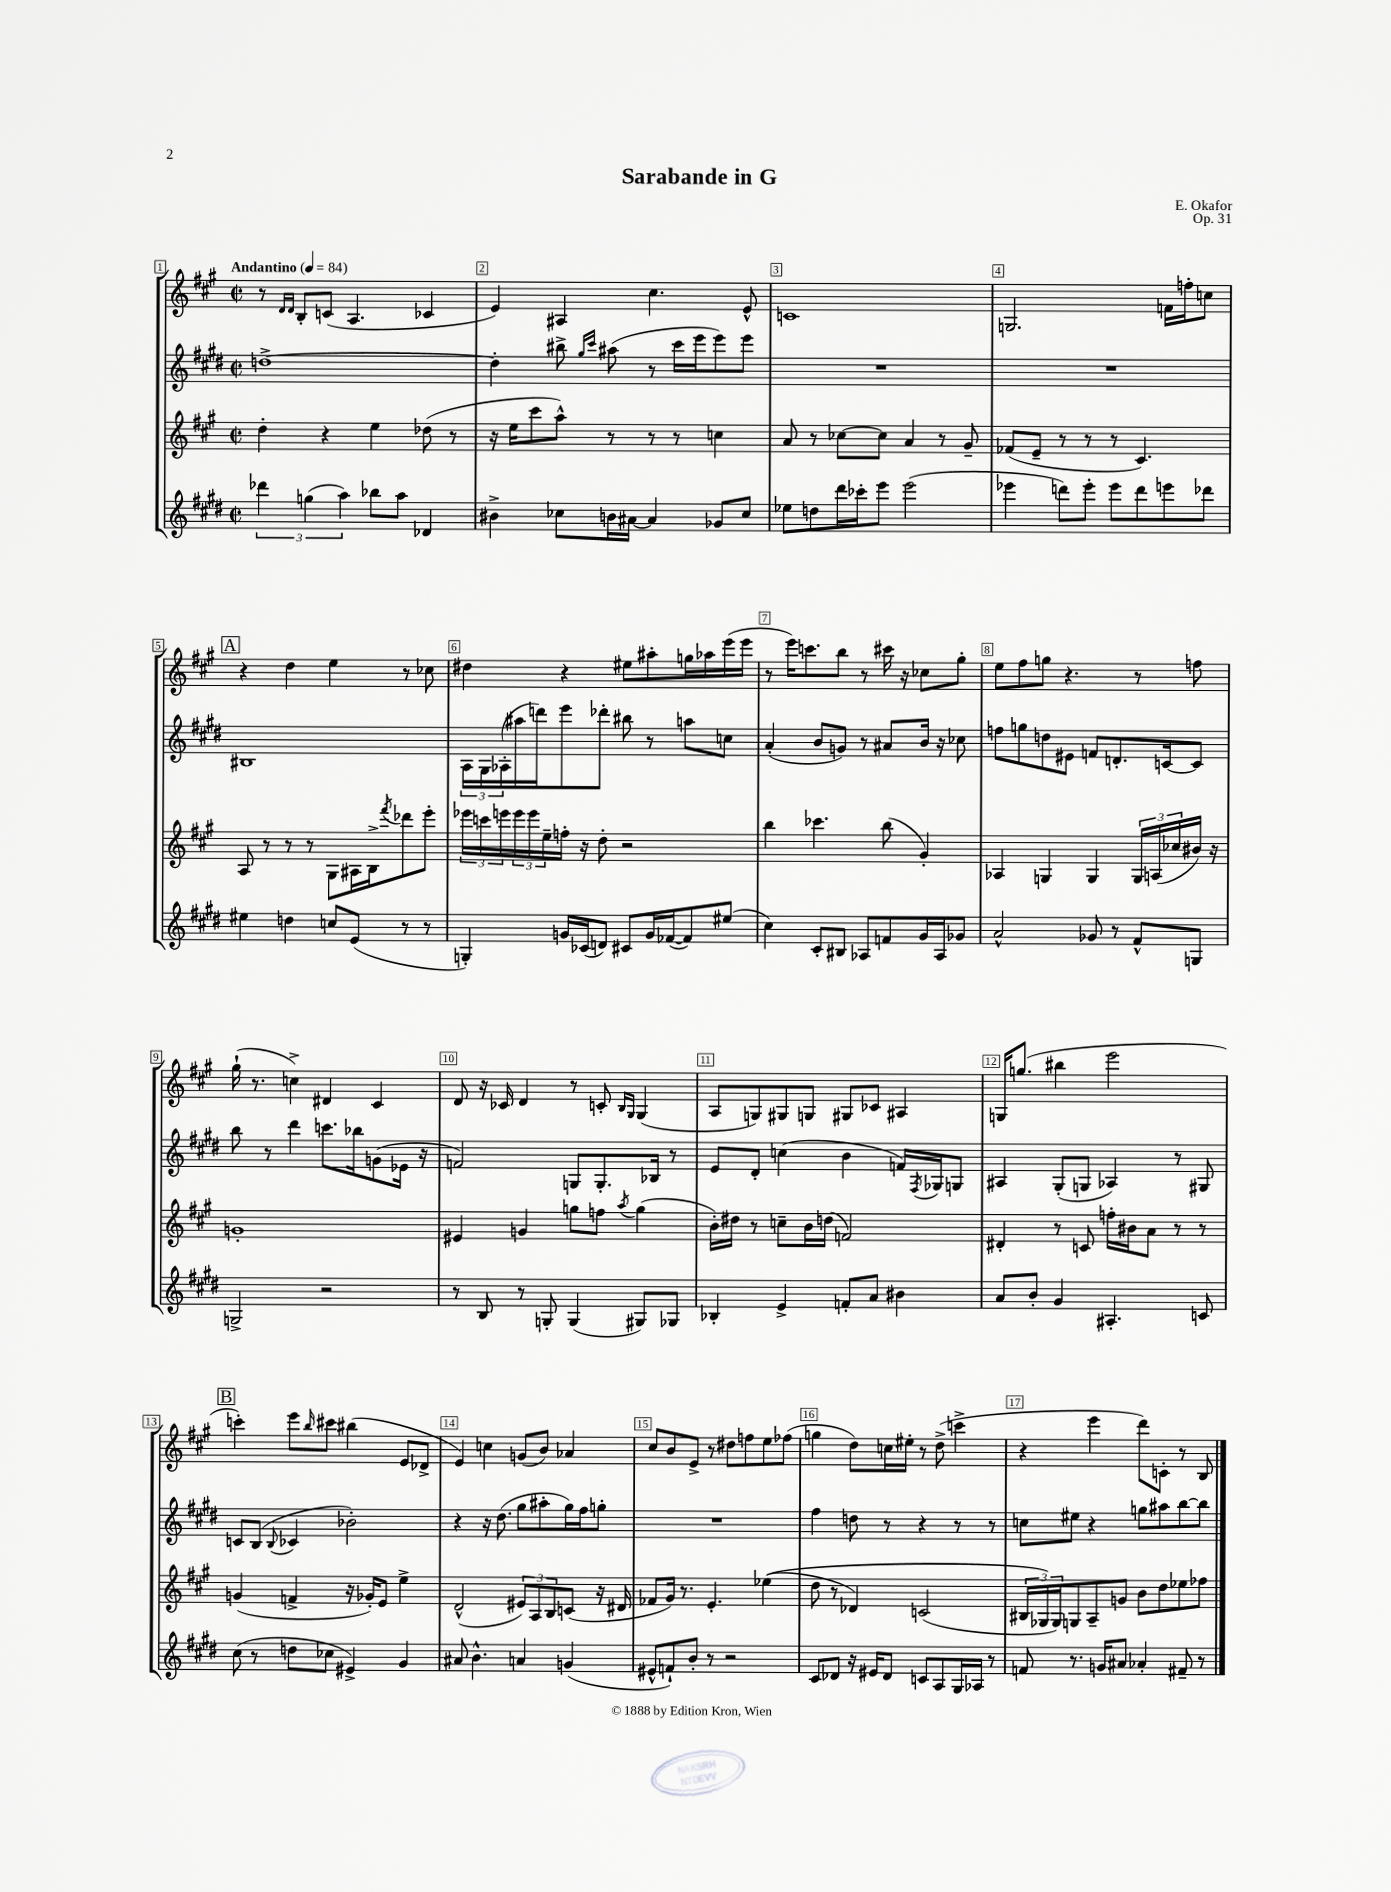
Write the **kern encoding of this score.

**kern	**kern	**kern	**kern
*part4	*part3	*part2	*part1
*staff4	*staff3	*staff2	*staff1
*clefG2	*clefG2	*clefG2	*clefG2
*k[f#c#g#d#]	*k[f#c#g#]	*k[f#c#g#d#]	*k[f#c#g#]
*M2/2	*M2/2	*M2/2	*M2/2
*met(c|)	*met(c|)	*met(c|)	*met(c|)
*MM84	*MM84	*MM84	*MM84
=1	=1	=1	=1
!	!	!	!LO:TX:a:B:t=Andantino
6ddd-X\	4dd'\	[1ddn^	8r
.	.	.	16qqd/LL
.	.	.	16qqd/JJ
.	.	.	8B'/L
(6ggn\	.	.	.
.	4r	.	(8cn/J
6aa\)	.	.	.
.	.	.	4.A/
8bb-X\L	4ee\	.	.
8aa\J	.	.	.
4d-X/	(8dd-X\	.	4c-X/
.	8r	.	.
=2	=2	=2	=2
4b#X^\	16r	4dd'\]	4e/)
.	16ee\KL	.	.
.	8ccc#\	.	.
8cc-X\L	8aa^^\J)	8bb#X^\	4A#X/
.	.	16qqgg#/LL	.
.	.	16qqccc#/JJ	.
16bn\L	8r	(8aa#X\	.
[16a#X\JJ	.	.	.
4a#/]	8r	8r	4.cc#\
.	8r	16ccc#\LL	.
.	.	16eee\J	.
8g-X/L	4ccn\	8eee\)	.
8cc-/J	.	8eee\J	8e^^/
=3	=3	=3	=3
8ee-X\L	8a/	1r	1cn
8ddn\	8r	.	.
16ddd#\L	[8cc-X\L	.	.
16ccc-X'\J	.	.	.
8eee\J	8cc-\J]	.	.
(2eee\	4a/	.	.
.	8r	.	.
.	8g#~/	.	.
=4	=4	=4	=4
4eee-X\	(8f-X/L	1r	2.Gn/
.	8e~/J	.	.
8dddn\L)	8r	.	.
8eee-'\J	8r	.	.
8eee-\L	8r	.	.
8ddd\	4.c#/)	.	.
8eeen\	.	.	16fn\LL
.	.	.	16ffn'\J
8ddd-X\J	.	.	8ccn\J
!!LO:LB:g=z
!!LO:REH:place=s1:t=A
=5	=5	=5	=5
4ee#X\	8A/	1B#X	4r
.	8r	.	.
4ddn\	8r	.	4dd\
.	8r	.	.
8ccn/L	8G#\L	.	4ee\
(8e/J	16A#X\L	.	.
.	16B^\J	.	.
.	8qfff#/	.	.
8r	8ddd-X\	.	8r
8r	8eee'\J	.	8cc-X\
=6	=6	=6	=6
4Gn'/)	24eee-X\LL	24A\LL	4dd#X\
.	24cccn\	24G#\	.
.	24eeen\	(24A-X'\	.
.	24eee\	16aa#X\	.
.	24eee\	.	.
.	.	16dddn\J)	.
.	24ee~\	.	.
16gn/LL	16ffn'\JJ	8eee\	4r
(16c-X/J	16r	.	.
8dn/J)	8dd'\	8ddd-X'\J	.
8c#X/L	2r	8bb#X\	8ee#X\L
16g/L	.	8r	8aa#X'\
([16f-X/J	.	.	.
8f-/])	.	8aan\L	16ggn\L
.	.	.	16aa-X\
(8ee#X/J	.	8ccn\J	(16eee\
.	.	.	16eee\JJ
=7	=7	=7	=7
4cc#\)	4bb\	(4a'/	8r
.	.	.	16eee\KL)
.	.	.	8.cccn\
8c#'/L	4.ccc-X\	8b/L	.
8B#X/J	.	8gn/J)	8bb\J
8A-X/L	.	8r	8r
8fn/	(8bb\	8a#X/L	16ccc#X\
.	.	.	16r
16g#/L	4g#'/)	16b/Jk	8cc-X\L
16A-/J	.	16r	.
8g-X/J	.	8cc-X\	8gg#'\J
=8	=8	=8	=8
2a^^/	4A-X/	8ffn\L	8ee\L
.	.	8ggn\	8ff#\
.	4Gn/	8ddn\	8ggn\J
.	.	8e#X\J	4.r
8g-X/	4G/	8fn/L	.
8r	.	8.dn'/	.
8f#^^/L	24G/LL	.	8r
.	(24An/	.	.
.	.	[16cn/k	.
.	24cc-X/	.	.
8Gn/J	16b#X/JJ)	8c/J]	8ffn\
.	16r	.	.
!!LO:LB:g=z
=9	=9	=9	=9
2Gn^/	1gn'	8bb\	(16gg#`\
.	.	.	8.r
.	.	8r	.
.	.	4ddd#\	4ccn^\)
2r	.	8.cccn\L	4d#X/
.	.	16bb-X\k	.
.	.	(8gn\	4c#/
.	.	16e-X\Jk	.
.	.	16r	.
=10	=10	=10	=10
8r	4e#X/	2fn/)	8d/
8B/	.	.	16r
.	.	.	16c-X/
8r	4gn/	.	4d/
8Gn'/	.	.	.
(4G/	8ggn\L	8Gn/L	8r
.	8ffn\J	8.G'/	8cn'/
.	.	.	16qqB/LL
.	8qaa/	.	16qqG#/JJ
8G#X/L)	(4gg\	.	(4G#/
.	.	16B-X/Jk	.
8G-X/J	.	8r	.
=11	=11	=11	=11
4B-X'/	16b'\LL)	8e/L	8A/L
.	16dd#X\JJ	.	.
.	8r	8d#'/J	8Gn/)
4e^/	8ccn~\L	(4ccn\	8G#X/
.	16b\L	.	8Gn/J
.	(16ddn\JJ	.	.
8fn'/L	2fn/)	4b\	8G#X/L
8a/J	.	.	8c-X/J
4b#X\	.	16fn/LL)	4A#X/
.	.	8qF#/	.
.	.	16G-X/J	.
.	.	8Gn/J	.
=12	=12	=12	=12
8a/L	4d#X'/	4A#X/	16Gn/KL
.	.	.	(8.ggn/J
8b'/J	.	.	.
4g#/	8r	(8G#'/L	4bb#X\
.	8cn/	8Gn/J	.
4.A#X'/	16ffn'\LL	4A-X/)	2eee\
.	16b#X\J	.	.
.	8a\J	.	.
.	8r	8r	.
8cn/	8r	8G#X/	.
!!LO:LB:g=z
!!LO:REH:place=s1:t=B
=13	=13	=13	=13
(8cc#\	(4gn/	8cn/L	4cccn'\)
8r	.	(8B/J	.
.	.	8qqB/	.
8ddn\L	4fn^/	4c-X/	8eee\L
.	.	.	16qqbb/
8cc-X\J	.	.	8ccc#X\J
4e#X^/)	16r	2b-X'\)	(4bb#X\
.	16g-X'/KL)	.	.
.	8e/J	.	.
4g#/	4ee^\	.	8e/L
.	.	.	8d-X^/J
=14	=14	=14	=14
8a#X/	(2d^^/	4r	4e/)
4.b^^\	.	.	.
.	.	16r	4ccn\
.	.	(8.dd#\	.
4an/	12e#X/L)	8gg#\L	(8gn/L
.	12A/	.	.
.	.	8aa#X'\	8b/J)
.	12B/	.	.
(4gn/	(8cn/J	16gg#\L)	4a-X/
.	.	16ff#\J	.
.	16r	8ggn'\J	.
.	16d#X/	.	.
=15	=15	=15	=15
8e#X^^/L	8f-X/L	1r	8cc#/L
8fn`/)	16g#/Jk)	.	8b/
.	8.r	.	.
8b'/J	.	.	8e^/J
8r	4.e'/	.	8r
2r	.	.	8dd#X\L
.	.	.	8ffn\
.	((4ee-X\	.	8ee\
.	.	.	(8ff-X\J
=16	=16	=16	=16
8c#/L	8dd\	4ff#\	4ggn\
8d-X/J	8r	.	.
16r	4d-X/)	8ddn\	8dd\L)
16e#X/KL	.	.	.
8d-/J	.	8r	16ccn\L
.	.	.	16ee#X'\JJ
8cn/L	(2cn/	4r	8r
8A/	.	.	(8dd^\
16G#/L	.	8r	4cccn^\
16A-X/JJ	.	.	.
8r	.	8r	.
=17	=17	=17	=17
8fn/	24B#X/LL	8ccn\L	4r
.	24G-X/)	.	.
.	24G-/J)	.	.
8.r	8Gn/	8ee#X\J	.
.	8A~/	4r	4eee\
16gn/KL	.	.	.
8a#X/J	8gn/J	.	.
4a-X'/	8b\L	8ggn\L	8ddd\L)
.	8dd\	8aa#X\	8cn'\J
8f#X~/	8ee-X\	[8bb\	8r
8r	8ff-X\J	8bb\J]	8B/
==	==	==	==
*-	*-	*-	*-
